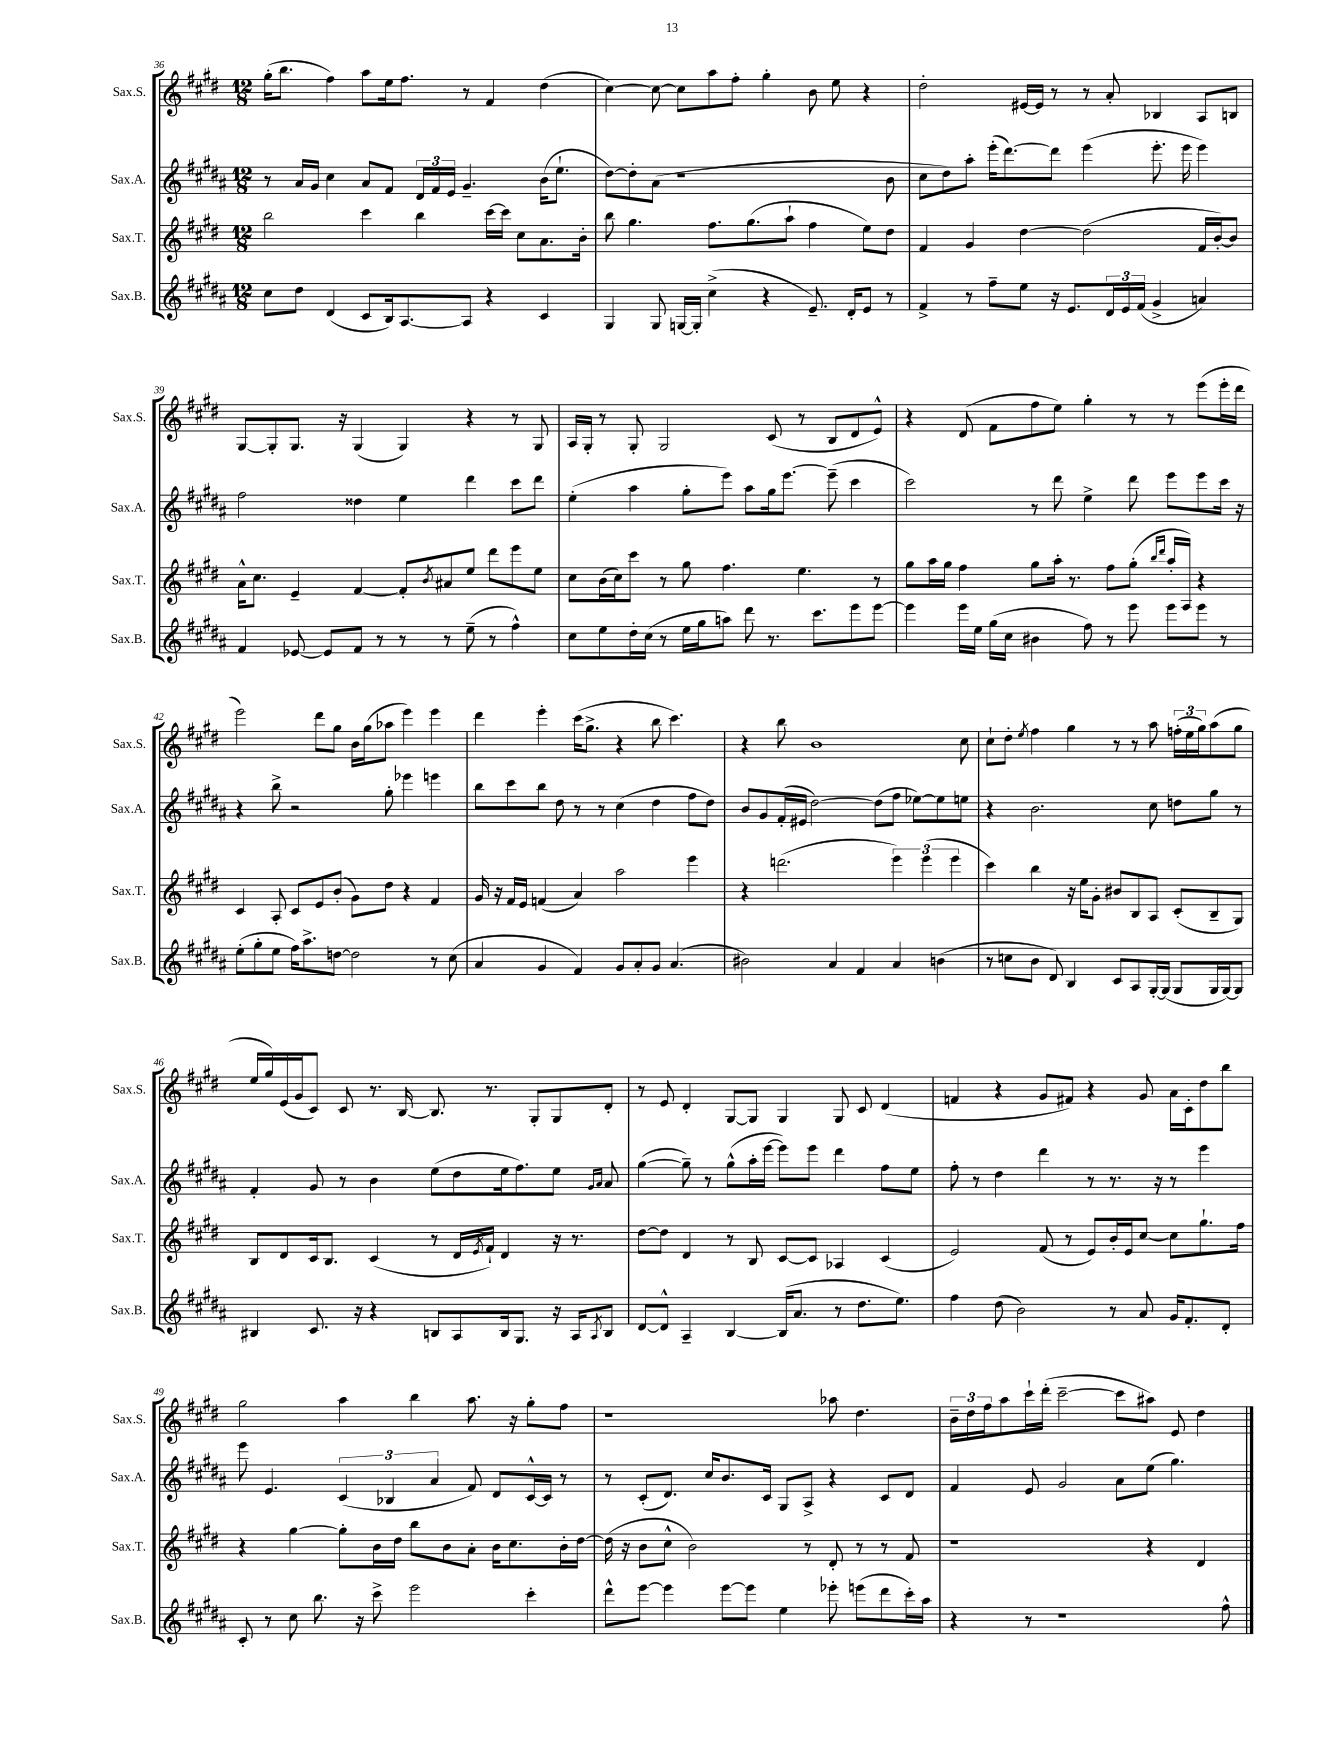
<<
\new StaffGroup <<
\new Staff = "s0" \with { instrumentName = "Sax.S." shortInstrumentName = "Sax.S." } {
    \clef treble \key e \major \numericTimeSignature \time 12/8
    gis''16-.( b''8. fis''4) a''8 e''16 fis''8. r8 fis'4 dis''4( |
    cis''4~) cis''8~ cis''8 a''8 fis''8-. gis''4-. b'8 e''8 r4 |
    dis''2-. eis'16~ eis'16 r8 r8 a'8-. bes4 a8 b8 |
    gis8~ gis8-. gis8. r16 gis4( gis4) r4 r8 gis8 |
    a16 gis16-. r8 gis8-. gis2 cis'8( r8 b8 dis'8 e'8-^) |
    r4 dis'8( fis'8 fis''8 e''8) gis''4-. r8 r8 e'''8( e'''16-. dis'''16 |
    e'''2) dis'''8 gis''8 b'16 gis''16( aes''8 e'''4) e'''4 |
    dis'''4 e'''4-. cis'''16( gis''8.-> r4 b''8 cis'''4.) |
    r4 b''8 b'1 cis''8 |
    cis''8-! dis''8-. \acciaccatura { e''8 } fis''4 gis''4 r8 r8 a''8 \tuplet 3/2 { f''16-.( e''16 gis''16) } a''8( gis''8 |
    e''16 gis''16) e'16( gis'16 cis'8) cis'8 r8. b16~ b8. r8. gis8-. gis8 dis'8-. |
    r8 e'8 dis'4-. gis8~ gis8 gis4 gis8 cis'8 dis'4( |
    f'4 r4 gis'8 fis'8) r4 gis'8 a'16 cis'16-. dis''8 b''8 |
    gis''2 a''4 b''4 a''8. r16 gis''8-. fis''8 |
    r1 aes''8 dis''4. |
    \tuplet 3/2 { b'16-- dis''16 fis''16 } a''8 cis'''16-! dis'''16-.( cis'''2~-- cis'''8 ais''8) e'8 dis''4 \bar "|." |
}
\new Staff = "s1" \with { instrumentName = "Sax.A." shortInstrumentName = "Sax.A." } {
    \clef treble \key b \major \numericTimeSignature \time 12/8
    r8 ais'16 gis'16 cis''4 ais'8 fis'8 \tuplet 3/2 { dis'16 fis'16 e'16 } gis'4.-- b'16( e''8.-! |
    dis''8~) dis''8-. ais'8( r1 b'8 |
    cis''8 dis''8) ais''8-. e'''16-.( dis'''8.~) dis'''8 e'''4( e'''8.-. e'''16 e'''4) |
    fis''2 disis''4 e''4 dis'''4 cis'''8 dis'''8 |
    e''4-.( ais''4 gis''8-. e'''8) ais''8 gis''16 e'''8.~ e'''8--( cis'''4 |
    cis'''2) r8 dis'''8 e''4-> dis'''8 e'''8 e'''8 cis'''16 r16 |
    r4 b''8-> r2 gis''8-. ees'''4 e'''4 |
    b''8 cis'''8 b''8 dis''8 r8 r8 cis''4( dis''4 fis''8 dis''8) |
    b'8 gis'8 fis'16-.( eis'16 dis''2~) dis''8( fis''8 ees''8~) ees''8 e''8 |
    r4 b'2. cis''8 d''8 gis''8 r8 |
    fis'4-. gis'8 r8 b'4 e''8( dis''8 e''16 fis''8.) e''8 \grace { gis'16 ais'16 } ais'8 |
    gis''4~( gis''8--) r8 gis''8-^( ais''16-. e'''16~ e'''8) e'''8 dis'''4 fis''8 e''8 |
    fis''8-. r8 dis''4 dis'''4 r8 r8. r16 r8 e'''4 |
    e'''8 e'4. \tuplet 3/2 { cis'4( bes4 ais'4 } fis'8) dis'8 cis'16~-^ cis'16 r8 |
    r8 cis'8-.( dis'8.) cis''16 b'8. cis'16 gis8 ais8-> r4 cis'8 dis'8 |
    fis'4 e'8 gis'2 ais'8 e''8( gis''4.) \bar "|." |
}
\new Staff = "s2" \with { instrumentName = "Sax.T." shortInstrumentName = "Sax.T." } {
    \clef treble \key e \major \numericTimeSignature \time 12/8
    b''2 cis'''4 b''4 cis'''16~ cis'''16 cis''8 a'8. b'16-. |
    b''8 gis''4. fis''8. gis''8.( a''8-! fis''4 e''8) dis''8 |
    fis'4 gis'4 dis''4~ dis''2( fis'16 b'16~-.) b'8 |
    a'16-^ cis''8. e'4-- fis'4~ fis'8-. \acciaccatura { b'8 } ais'8 e''8 dis'''8 e'''8 e''8 |
    cis''8 b'16( cis''16) cis'''8 r8 gis''8 fis''4. e''4. r8 |
    gis''8 a''16 gis''16 fis''4 gis''8 a''16-. r8. fis''8 gis''8-.( \grace { b''16 dis'''16 } a''16-. a16) r4 |
    cis'4 a8-. cis'8 e'8 b'8-.( gis'8) dis''8 r4 fis'4 |
    gis'16 r16 fis'16 e'16 f'4( a'4) a''2 e'''4 |
    r4 d'''2.( \tuplet 3/2 { e'''4) e'''4( e'''4 } |
    cis'''4) b''4 r16 e''16 gis'8-. bis'8 b8 a8 cis'8-.( b8-- gis8) |
    b8 dis'8 cis'16 b8. cis'4( r8 dis'16 \acciaccatura { e'8 } fis'16-!) dis'4 r16 r8. |
    dis''8~ dis''8 dis'4 r8 b8 cis'8~ cis'8 aes4 cis'4( |
    e'2) fis'8( r8 e'8) b'16-. e'16 cis''8~ cis''8 gis''8.-! fis''16 |
    r4 gis''4~ gis''8-. b'16 dis''16 b''8 b'8 a'8-. b'16 cis''8. b'16-. dis''16~ |
    dis''16( r16 b'8 cis''8-^ b'2) r8 dis'8-. r8 r8 fis'8 |
    r1 r4 dis'4 \bar "|." |
}
\new Staff = "s3" \with { instrumentName = "Sax.B." shortInstrumentName = "Sax.B." } {
    \clef treble \key b \major \numericTimeSignature \time 12/8
    cis''8 dis''8 dis'4( cis'8 b16) ais8.~ ais8 r4 cis'4 |
    gis4 gis8 g16~ g16-. cis''4->( r4 e'8.--) dis'16-. e'8 r8 |
    fis'4-> r8 fis''8-- e''8 r16 e'8. \tuplet 3/2 { dis'16 e'16 fis'16( } gis'4-> a'4) |
    fis'4 ees'8~ ees'8 fis'8 r8 r8 r8 e''8--( r8 fis''4-^) |
    cis''8 e''8 dis''16-. cis''16( r8 e''16 gis''16 a''8) dis'''8 r8. cis'''8. e'''8 e'''8~ |
    e'''4 e'''16 e''16 gis''16( cis''16 bis'4 fis''8) r8 e'''8 e'''8 e'''8 r8 |
    e''8-.( gis''8-. e''8 fis''16) ais''8.-> d''8~ d''2 r8 cis''8( |
    ais'4 gis'4 fis'4) gis'8 ais'8-. gis'8 ais'4.( |
    bis'2) ais'4 fis'4 ais'4 b'4( |
    r8 c''8 b'8 dis'8) b4 cis'8 ais8 gis16~-. gis16( gis8 gis16 gis16~) gis8 |
    bis4 cis'8. r16 r4 b8 ais8 b16 gis8. r16 ais16 \acciaccatura { ais8 } b8 |
    dis'8~ dis'8-^ ais4-- b4~ b16( ais'8. r8 dis''8. e''8.) |
    fis''4 dis''8( b'2) r8 ais'8 gis'16 fis'8.-. dis'8-. |
    cis'8-. r8 cis''8 b''8. r16 cis'''8-> e'''2 cis'''4-. |
    dis'''8-^ e'''8~ e'''4 e'''8~ e'''8 e''4 ees'''8-. e'''8( dis'''8 cis'''16-.) ais''16 |
    r4 r8 r1 fis''8-^ \bar "|." |
}
>>
>>
\layout { \context { \Score currentBarNumber = #36 } }
